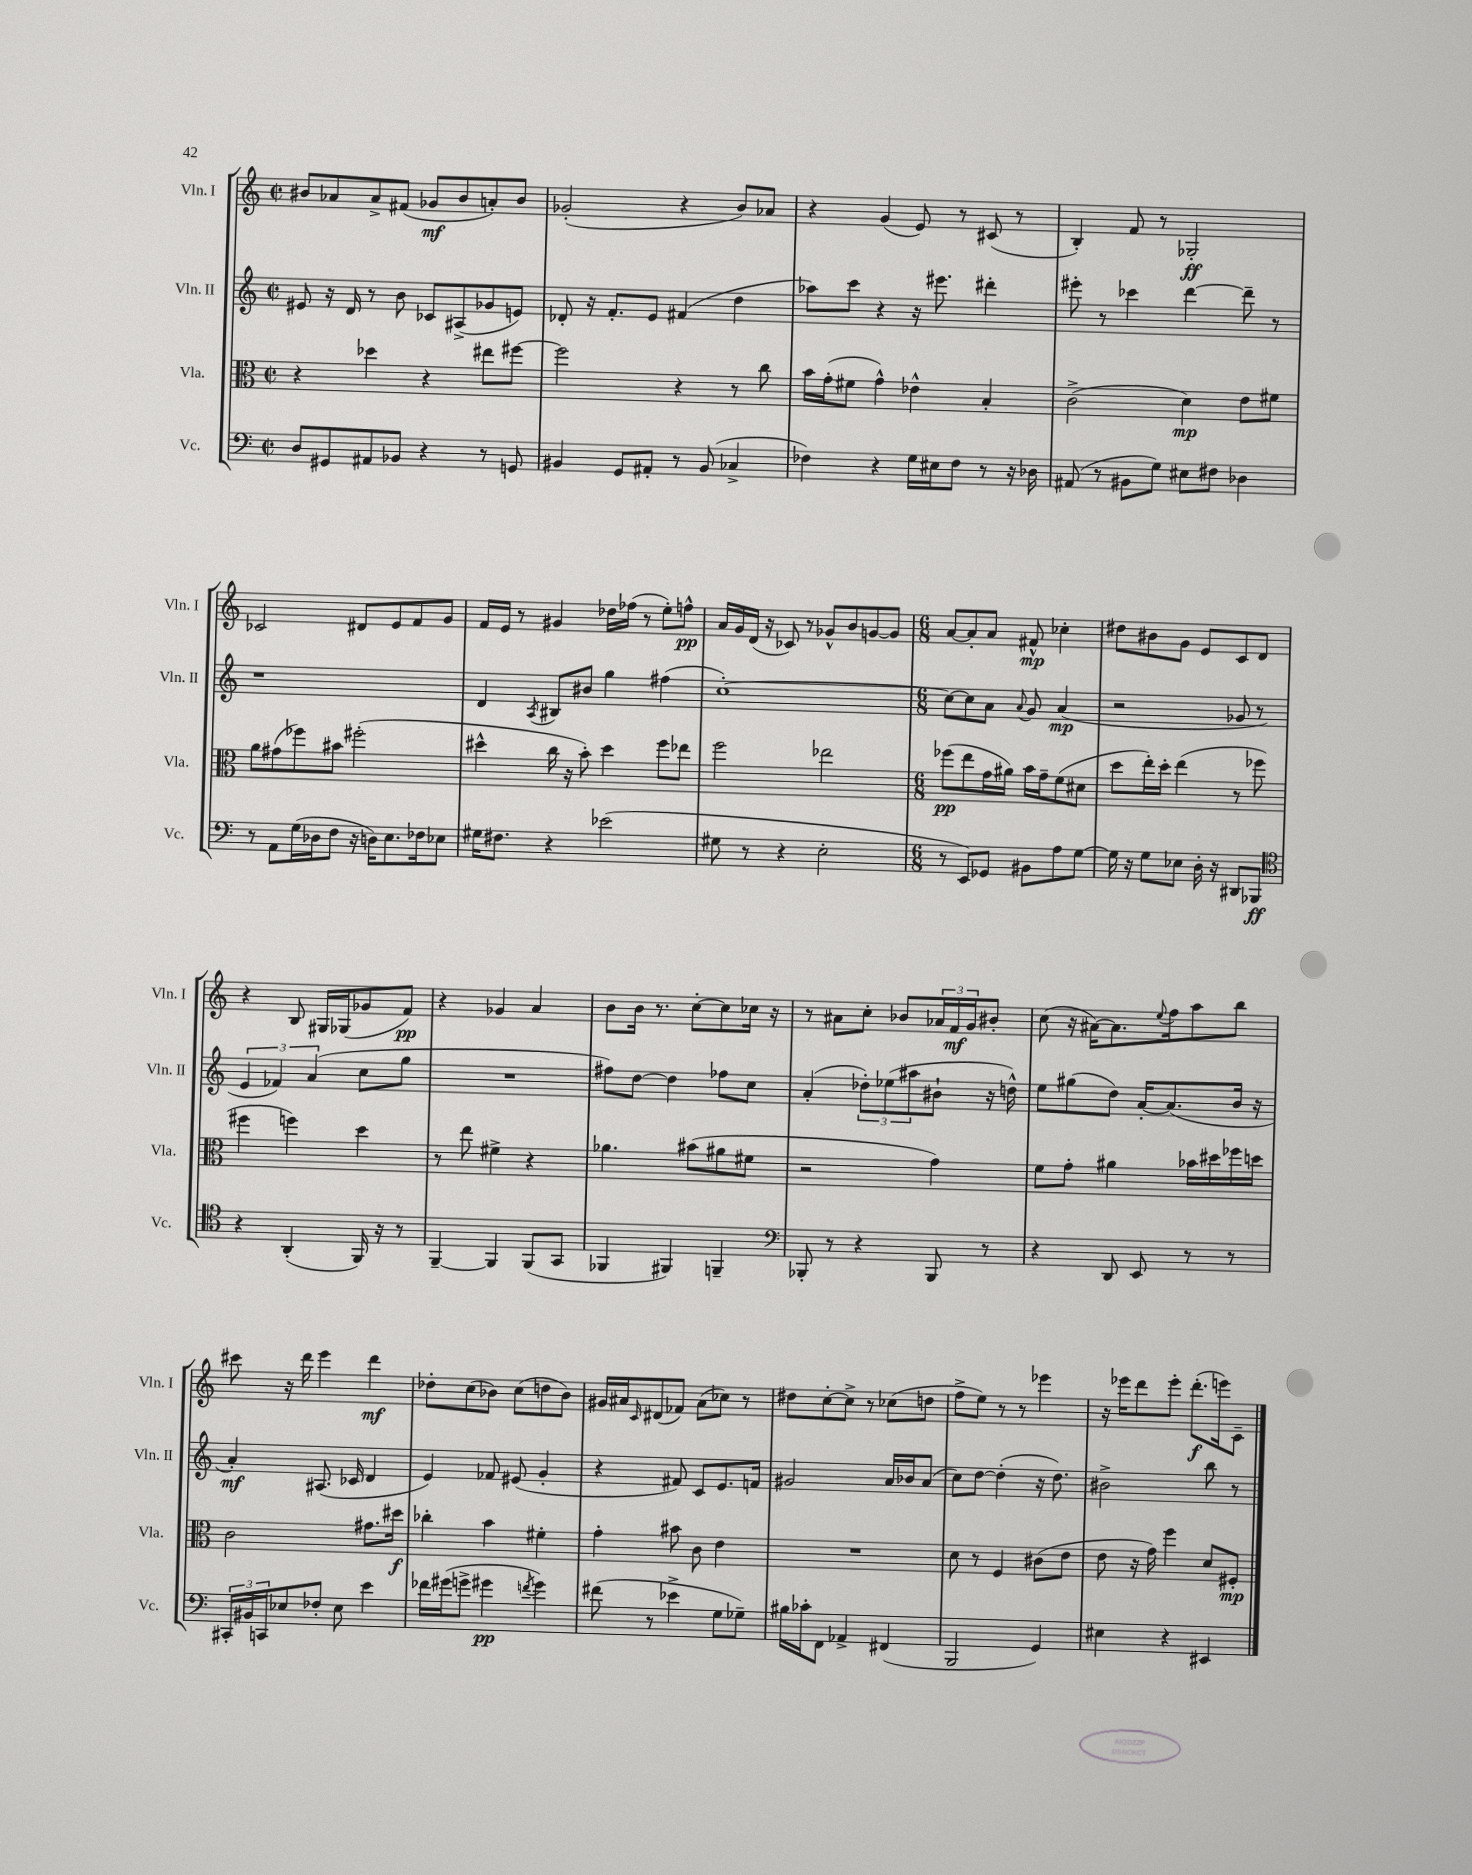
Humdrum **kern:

**kern	**kern	**kern	**kern
*staff4	*staff3	*staff2	*staff1
*clefF4	*clefC3	*clefG2	*clefG2
*k[]	*k[]	*k[]	*k[]
*M2/2	*M2/2	*M2/2	*M2/2
*met(c|)	*met(c|)	*met(c|)	*met(c|)
8D	4r	8e#	8b#
8GG#	.	16r	8a-
.	.	16d	.
8AA#	4dd-	8r	8a-^
8BB-	.	8b	(8f#
4r	4r	8c-	8g-
.	.	(8A#^	8b#
8r	8ee#	8g-	8a')
8GG	[8ff#	8e)	8b#
=	=	=	=
4BB#	2ff#]	8d-'	(2g-'
.	.	16r	.
.	.	8.f'	.
8GG	.	.	.
8AA#'	.	8e	.
8r	4r	(4f#	4r
(8BB#	.	.	.
4C-^	8r	4dd	8b)
.	8cc	.	8a-
=	=	=	=
4F-)	16b	8aa-)	4r
.	(16g'	.	.
.	8f#	8ccc	.
4r	4g^^)	4r	(4g
16G	4e-^^	16r	8e)
16E#	.	8.eee#	.
8F-	.	.	8r
8r	4B'	4ddd#'	(8c#
16r	.	.	8r
16D-	.	.	.
=	=	=	=
(8AA#	(2c^	8eee#'	4B')
8r	.	8r	.
8BB#	.	4ccc-	8f
8G)	.	.	8r
8E#	4d)	[4ddd	2G-'
8F#	.	.	.
4D-	8e	8ddd~]	.
.	8f#	8r	.
=	=	=	=
8r	8a	1r	2c-
8AA	(8g#	.	.
(16G	8ff-)	.	.
16D-	.	.	.
8F	8b#	.	.
16r	(2ff#'	.	8d#
16D)	.	.	.
8.E	.	.	8e
.	.	.	8f
16F-	.	.	.
8E-	.	.	8g
=	=	=	=
16G#	4dd#^^	4d	16f
8.F#	.	.	16e
.	.	.	8r
.	.	8qA	.
4r	16cc	8B#	4g#
.	16r	.	.
.	8b')	8b#	.
(2e-	4dd#	4gg	16dd-
.	.	.	(16ff-
.	.	.	8r
.	8ff	(4ff#	8ee')
.	8ee-	.	8ff^^
=	=	=	=
8G#	2ff	[1cc')	16a
.	.	.	16g
8r	.	.	(16d
.	.	.	16r
4r	.	.	8c-)
.	.	.	8r
2E'	2ee-	.	8g-^^
.	.	.	8b
.	.	.	[8g
.	.	.	8g]
=	=	=	=
*M6/8	*M6/8	*M6/8	*M6/8
8r	(8ff-	8cc_	[8a
8EE)	8ee	8cc]	8a']
8GG-	16g	8a	8a
.	16a#)	.	.
.	.	8qqa	.
8BB#	16b	8g	8f#^^
.	16g~	.	.
8A	(8f	(4a	4cc-'
[8G	8d#	.	.
=	=	=	=
16G]	8dd	2r	8dd#
16r	.	.	.
8G	16ee')	.	8b#
.	16dd'	.	.
8E-	(4ee	.	8g
16D'	.	.	8e
16r	.	.	.
8DD#	8r	8g-	8c
8BBB-	8ff-	8r	8d
=	=	=	=
*clefC4	*	*	*
4r	4ff#	6e	4r
.	.	6f-)	.
(4AA'	4ff)	.	8B
.	.	(6a	.
.	.	.	16G#
.	.	.	(16G-
16FF)	4dd	8cc	8g-
16r	.	.	.
8r	.	8gg	8f)
=	=	=	=
[4FF~	8r	2.r	4r
.	8ee	.	.
4FF]	4f#^	.	4g-
(8FF	4r	.	4a
8GG	.	.	.
=	=	=	=
4FF-	4.a-	8ff#)	8b
.	.	[8dd	16b
.	.	.	8.r
4FF#)	.	4dd]	.
.	(8b#	.	[8cc'
4FF~	8a#	8ff-	8cc]
.	8f#	8cc	16cc-
.	.	.	16r
=	=	=	=
*clefF4	*	*	*
8BBB-'	2r	(4a'	8r
8r	.	.	8a#
4r	.	12dd-')	8cc'
.	.	(12ee-	.
.	.	.	8b-
.	.	12aa#	.
8BBB-	4g)	8b#`	24a-
.	.	.	24f
.	.	.	24g
8r	.	16r	8b#'
.	.	16dd^^)	.
=	=	=	=
4r	8f	8ee	(8cc
.	8g'	(8gg#	16r
.	.	.	[16a#)
8DD	4a#	8dd)	8.a#]
8EE	.	[16a'	.
.	.	.	8qqee
.	.	(8.a]	16ff
8r	16b-	.	8aa
.	16dd#	.	.
8r	16ff-	16b	8bb
.	16dd	16r	.
=	=	=	=
24CC#'	2c	4a')	8ccc#
24BB#	.	.	.
24CC	.	.	.
8E-	.	.	16r
.	.	.	16ddd
8F-'	.	(8.A#	4eee
8E-	.	.	.
.	.	16c-	.
4e	8.g#	4d	4ddd
.	16dd#	.	.
=	=	=	=
16f-	4cc-'	4e)	8dd-'
(16g#	.	.	.
8g^	.	.	(8cc
4g#	4b	8f-	8b-)
.	.	(8e#	(8cc
8qf	.	.	.
4g#)	4f#'	4g'	8dd
.	.	.	8b-)
=	=	=	=
(8f#	4g'	4r	16g#
.	.	.	16a#
.	.	.	16qqc
8r	.	.	(8d#
4e-^	8b#	8f#)	8f-)
.	8c	8c	(8a#
8G	4e	8.e	8cc-)
8G-~)	.	.	8r
.	.	16f	.
=	=	=	=
16B#	2.r	2g#	8dd#
16c-'	.	.	.
8FF	.	.	[8cc'
4AA-^	.	.	8cc^]
.	.	.	8r
(4FF#	.	16a	(8cc-
.	.	16b-	.
.	.	(8a	8dd
=	=	=	=
2BBB	8d	8cc)	8ff^
.	8r	[8dd	8ee)
.	4F	(4dd']	8r
.	.	.	8r
4GG)	(8c#	16r	4eee-
.	.	8.dd)	.
.	8e	.	.
=	=	=	=
4E#	8e	2b#^	16r
.	.	.	16eee-
.	16r	.	8ddd
.	16g)	.	.
4r	4ff	.	8eee-'
.	.	.	(8.ddd'
4EE#	8d	8bb	.
.	.	.	16eee)
.	8F#'	8r	8c~
==	==	==	==
*-	*-	*-	*-
